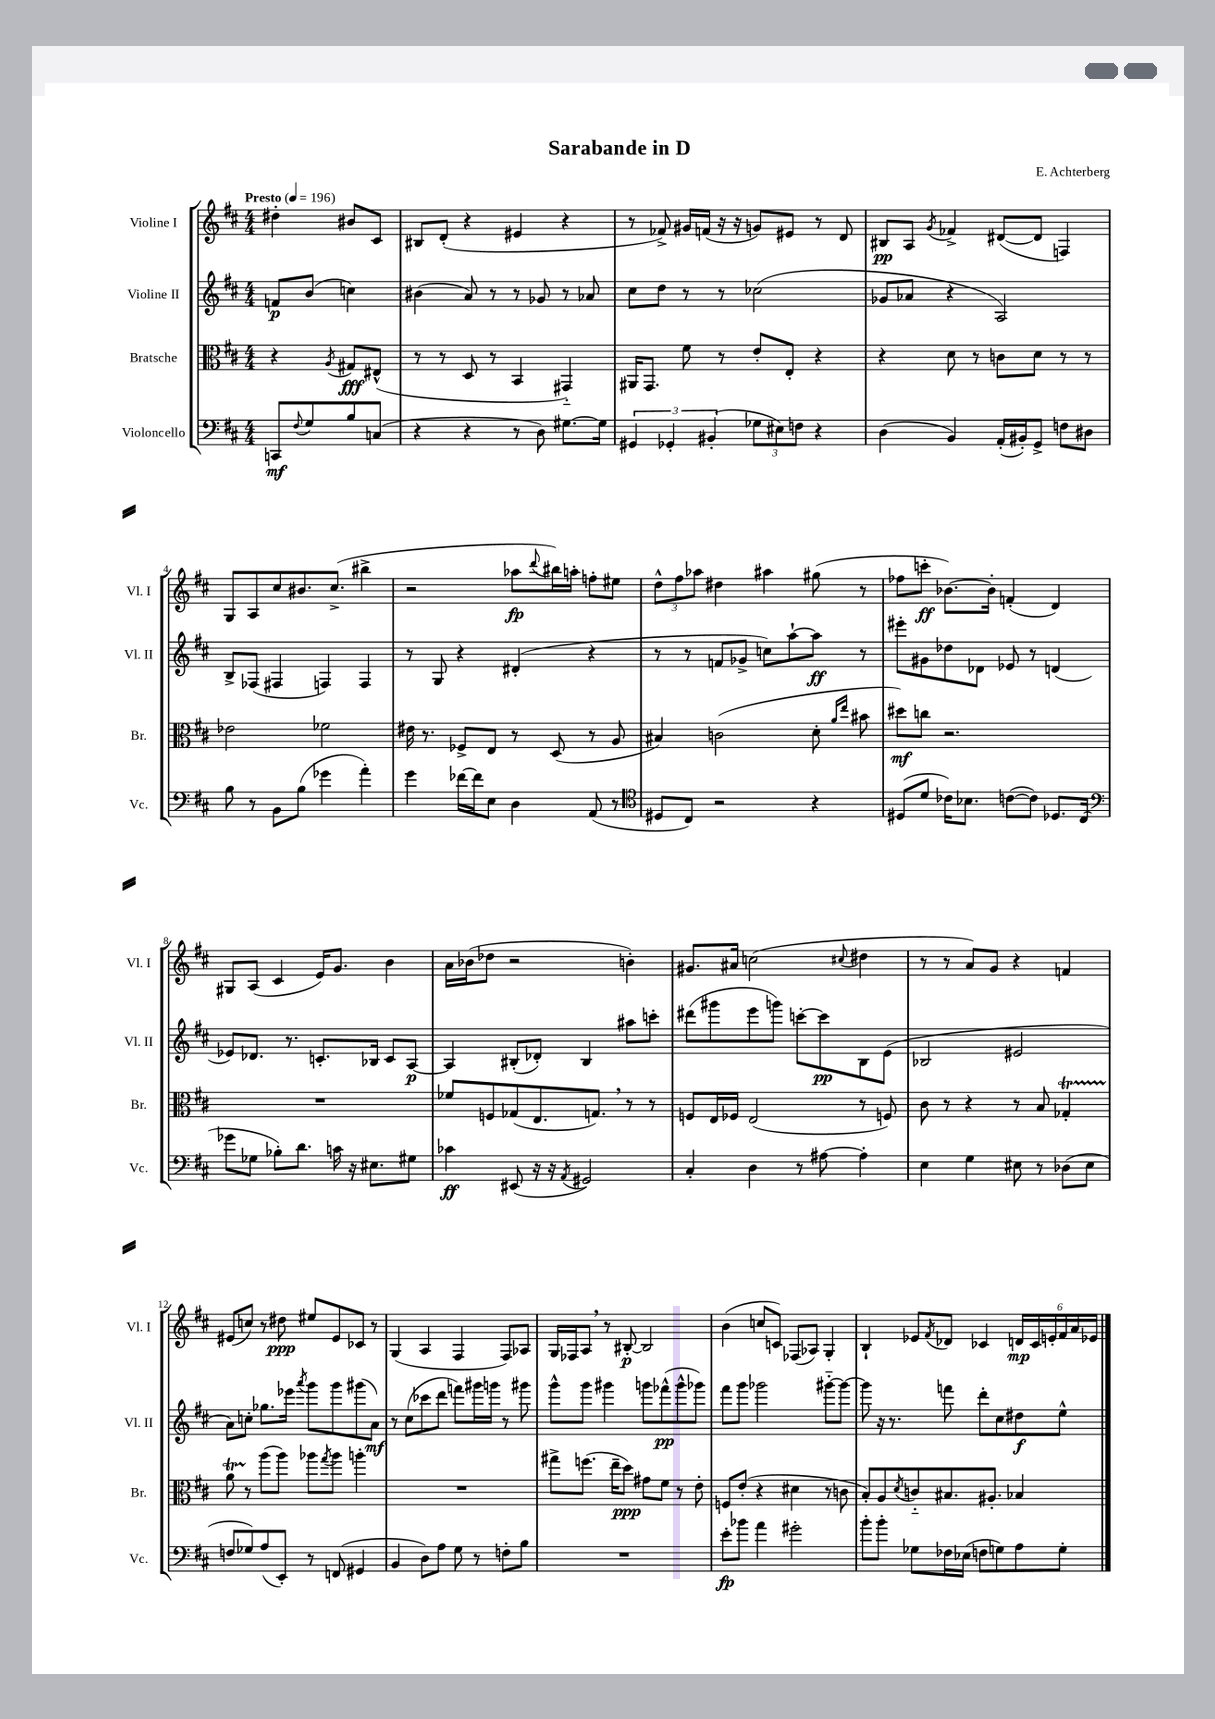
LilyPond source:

\header { title = "Sarabande in D" composer = "E. Achterberg" }
<<
\new StaffGroup <<
\new Staff = "s0" \with { instrumentName = "Violine I" shortInstrumentName = "Vl. I" } {
    \clef treble \key d \major \numericTimeSignature \time 4/4 \partial 2 \tempo "Presto" 4 = 196
    dis''4-. bis'8 cis'8 |
    bis8 d'8-.( r4 eis'4 r4 |
    r8 fes'8->) gis'16 f'16( r16 r16 g'8) eis'8 r8 d'8 |
    bis8\pp a8 \acciaccatura { g'8 } fes'4-> dis'8~( dis'8 f4) |
    g8 a8 cis''8 bis'8. cis''8.->( bis''4-> |
    r2 aes''8\fp \appoggiatura { d'''8 } bis''16) a''16-. f''8-. eis''8 |
    \tuplet 3/2 { d''8-^ fis''8 aes''8 } dis''4 ais''4 gis''8( r8 |
    fes''8 c'''8-.\ff bes'8.~) bes'16-. f'4-.( d'4) |
    gis8 a8( cis'4 e'16) g'8. b'4 |
    a'16 bes'16( des''8 r2 b'4-.) |
    gis'8. ais'16 c''2( \appoggiatura { cis''8 } dis''4 |
    r8 r8 a'8) g'8 r4 f'4 |
    eis'8( c''8) r8 dis''8\ppp eis''8 eis'8 ces'8 r8 |
    g4( a4 fis4 fis8) aes8 |
    g16 fes16 a8 \breathe r8 bis8~-.\p bis2 |
    b'4( c''8 c'8) fes8( aes8) g4-. |
    b4-! ees'8 \acciaccatura { fis'8 } des'8 ces'4 \tuplet 6/4 { d'16\mp ces'16 e'16-. fis'16 a'16 ees'16 } \bar "|." |
}
\new Staff = "s1" \with { instrumentName = "Violine II" shortInstrumentName = "Vl. II" } {
    \clef treble \key d \major \numericTimeSignature \time 4/4 \partial 2
    f'8\p b'8( c''4) |
    bis'4( a'8) r8 r8 ges'8 r8 aes'8 |
    cis''8 d''8 r8 r8 ces''2( |
    ges'8 aes'8 r4 a2) |
    b8-> fes8( fis4 f4) f4 |
    r8 g8 r4 dis'4-.( r4 |
    r8 r8 f'8 ges'8-> c''8) a''8~-! a''8\ff r8 |
    eis'''8-. gis'8 des''8 des'8 ees'8 r8 d'4( |
    ees'8) des'8. r8. c'8.-. bes16 c'8 a8~\p |
    a4 bis8-.( des'8-.) bis4 ais''8 c'''8-. |
    dis'''8( gis'''8 e'''8 g'''8) c'''8~-. c'''8\pp b8 e'8( |
    bes2 eis'2 |
    a'8) c''8-. ges''8. ees'''16 \acciaccatura { a'''8 } g'''8 g'''8 gis'''8( a'8\mf) |
    r8 cis''8( ces'''8 d'''8 f'''8) gis'''16 g'''16 r8 gis'''8 |
    g'''8-^ g'''8 gis'''4 g'''8 fes'''8-^\pp( g'''8-^ ges'''8) |
    fis'''8 g'''8 ges'''2 gis'''8~-_ gis'''8~ |
    gis'''8 r16 r8. f'''8 d'''8-. cis''8 dis''8\f e''8-^ \bar "|." |
}
\new Staff = "s2" \with { instrumentName = "Bratsche" shortInstrumentName = "Br." } {
    \clef alto \key d \major \numericTimeSignature \time 4/4 \partial 2
    r4 \acciaccatura { a8 } gis8\fff eis8-^( |
    r8 r8 d8 r8 b,4 gis,4-_) |
    ais,16 g,8. fis'8 r8 e'8-. e8-. r4 |
    r4 d'8 r8 c'8 d'8 r8 r8 |
    ees'2 fes'2 |
    eis'16 r8. fes8-> e8 r8 d8( r8 a8 |
    bis4) c'2( d'8-. \grace { a'16 e''16 } bis'8 |
    dis''8\mf) c''8 r2. |
    R1 |
    fes'8 f8 ges8( e8. g8.) \breathe r8 r8 |
    f8 e16 fes16 e2( r8 f8) |
    cis'8 r8 r4 r8 b8 ges4-.\startTrillSpan |
    a'8 r8\stopTrillSpan a''8( a''8) aes''8 \acciaccatura { g''8 } aes''8 a''4-. |
    R1 |
    gis''8-> f''8.( e''16-- d''8\ppp) gis'8 fis'8 r8 e'8-. |
    f8 e'8-.( r4 dis'4 r8 c'8 |
    b8-.) a8 \acciaccatura { d'8 } c'8-_ bis8. ais8.-. bes4 \bar "|." |
}
\new Staff = "s3" \with { instrumentName = "Violoncello" shortInstrumentName = "Vc." } {
    \clef bass \key d \major \numericTimeSignature \time 4/4 \partial 2
    c,8\mf \appoggiatura { fis8 } g8 b8 c8( |
    r4 r4 r8 d8) gis8.~ gis16 |
    \tuplet 3/2 { gis,4 ges,4-. bis,4-.( } \tuplet 3/2 { ges8 eis8) f8 } r4 |
    d4( b,4) a,16-.( bis,16-.) g,8-> f8 dis8 |
    b8 r8 b,8 b8( ges'4 a'4-.) |
    g'4 fes'16~ fes'16 e8 d4 a,8( r8 |
    \clef tenor dis8 cis8) r2 r4 |
    dis8( d'8 ces'16) bes8. c'8~( c'8) des8. cis16( |
    \clef bass ges'8 ges8 bes8-.) d'8. c'16 r16 eis8. gis8 |
    ces'4\ff eis,8( r16 r16 \acciaccatura { a,8 } gis,2) |
    cis4-. d4 r8 ais8~ ais4-. |
    e4 g4 eis8 r8 des8( eis8 |
    f8 ges8) a8( e,8-.) r8 f,8( gis,4 |
    b,4 d8) a8 g8 r8 f8-. b8 |
    R1 |
    e'8-.\fp bes'8 a'4 gis'2-. |
    b'8-. b'8-. ges8 fes16 ees16( f8 g8) a8 g8-. \bar "|." |
}
>>
>>
